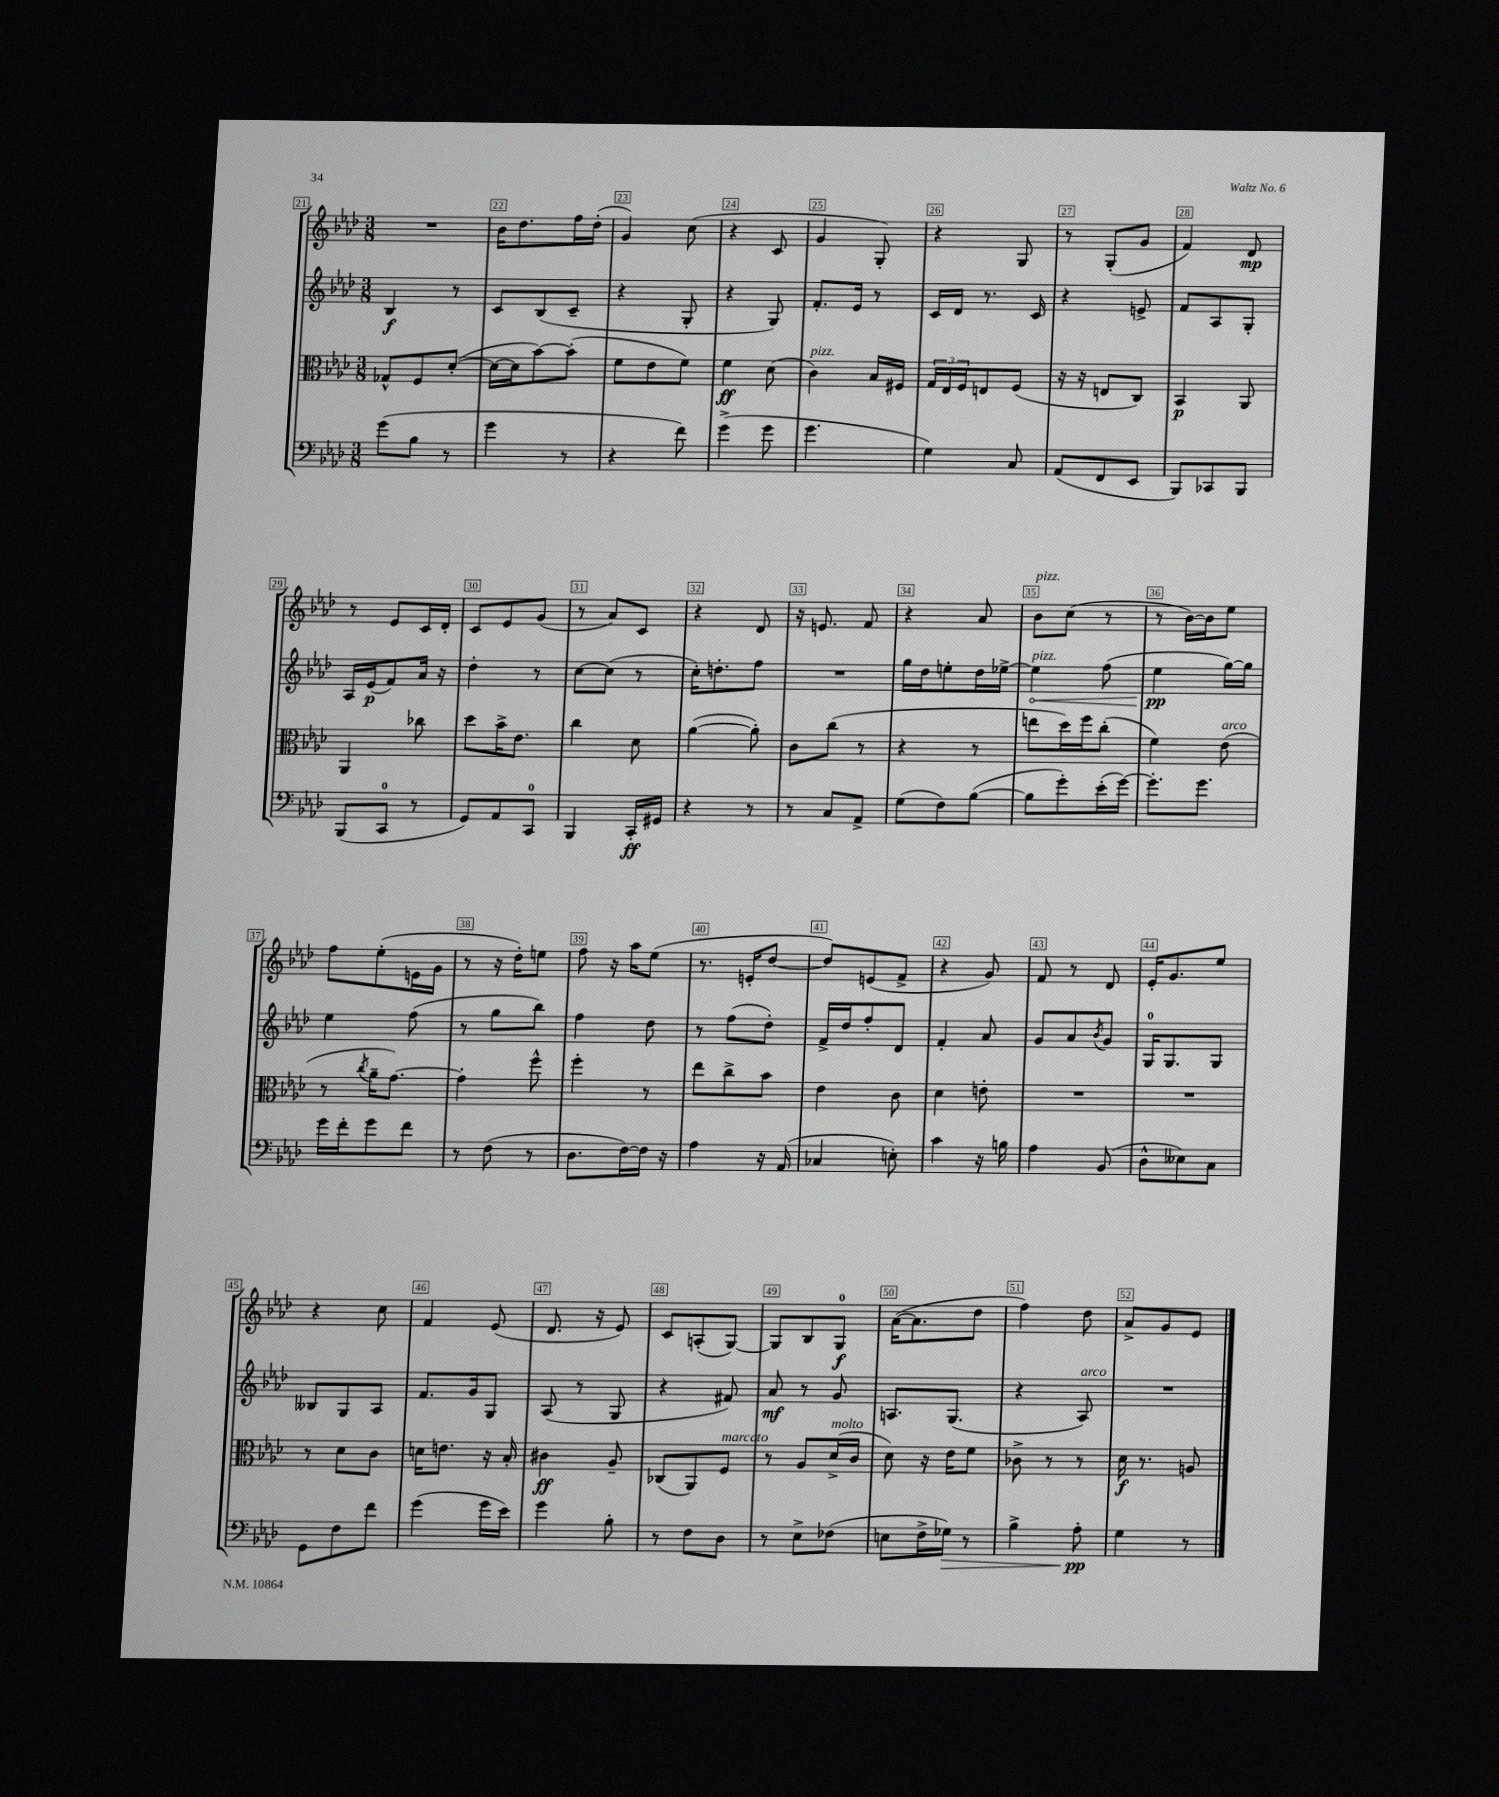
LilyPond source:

<<
\new StaffGroup <<
\new Staff = "s0" {
    \clef treble \key aes \major \numericTimeSignature \time 3/8
    R4. |
    bes'16 des''8. f''16 des''16-.( |
    g'4) c''8( |
    r4 c'8 |
    g'4 g8-.) |
    r4 g8 |
    r8 g8-.( g'8 |
    f'4) des'8\mp |
    r8 ees'8 c'16 des'16-. |
    c'8 ees'8 g'8( |
    r8 aes'8) c'8 |
    r4 des'8 |
    r16 e'8. f'8 |
    r4 aes'8 |
    bes'8^\markup { \italic "pizz." } c''8( r8 |
    r8 bes'16~) bes'16 ees''8 |
    f''8 ees''8-.( e'16 g'16 |
    r8 r16 des''16-.) e''8 |
    f''8 r16 aes''16 ees''8( |
    r8. e'16-. des''8~ |
    des''8) e'8( f'8-> |
    r4 g'8) |
    f'8 r8 des'8 |
    ees'16-. g'8. ees''8 |
    r4 c''8 |
    f'4 ees'8( |
    des'8. r16 ees'8) |
    c'8 a8-.( g8~) |
    g8 bes8 g8-0\f |
    aes'16~( aes'8. des''8 |
    f''4) des''8 |
    aes'8-> g'8 ees'8 \bar "|." |
}
\new Staff = "s1" {
    \clef treble \key aes \major \numericTimeSignature \time 3/8
    bes4\f r8 |
    c'8 bes8( c'8-- |
    r4 g8-. |
    r4 g8) |
    f'8.-. ees'16 r8 |
    c'16 des'16 r8. c'16 |
    r4 e'8-> |
    f'8 aes8 g8-. |
    aes16 ees'16\p( f'8) aes'16 r16 |
    des''4-. r8 |
    c''8~ c''8( r8 |
    c''16-.) d''8.-. f''8 |
    R4. |
    g''16 des''16 e''8-. des''16 ees''16~-> |
    \once \override Hairpin.circled-tip = ##t ees''4\<^\markup { \italic "pizz." } f''8( |
    ees''4\pp\! g''16~) g''16 |
    ees''4 f''8( |
    r8 g''8 bes''8) |
    f''4 des''8 |
    r8 f''8( des''8-.) |
    f'16-> des''16 f''8-. des'8 |
    f'4-. aes'8 |
    g'8 aes'8 \acciaccatura { bes'8 } g'8 |
    g16-0 g8. g8 |
    beses8 g8 aes8 |
    f'8. g'16 g8 |
    aes8( r8 g8 |
    r4 fis'8) |
    aes'8\mf r8 g'8 |
    a8. g8.( |
    r4 aes8^\markup { \italic "arco" }) |
    R4. \bar "|." |
}
\new Staff = "s2" {
    \clef alto \key aes \major \numericTimeSignature \time 3/8
    ges8-^ f8 des'8~-.( |
    des'16~ des'16 bes'8~) bes'8-.( |
    f'8 ees'8 f'8) |
    f'4\ff des'8( |
    c'4^\markup { \italic "pizz." }) bes16 fis16 |
    \tuplet 3/2 { g16 ees16 f16 } e8 f8( |
    r16 r16 e8 c8) |
    bes,4\p aes,8 |
    aes,4 ces''8 |
    des''8 bes'16-> ees'8. |
    c''4 des'8 |
    aes'4~( aes'8-.) |
    c'8 c''8( r8 |
    r4 r8 |
    e''8 des''16) f''16 c''8-.( |
    f'4) ees'8^\markup { \italic "arco" }( |
    r8 \acciaccatura { c''8 } aes'16-- g'8.~) |
    g'4-. f''8-^ |
    f''4-. r8 |
    ees''8 c''8-> bes'8 |
    ees'4 c'8 |
    des'4 e'8-. |
    R4. |
    R4. |
    r8 des'8 c'8 |
    d'16 e'8. r16 bes16-. |
    cis'4\ff aes8-- |
    ces8( aes,8) f8^\markup { \italic "marcato" } |
    r8 aes8 des'16->^\markup { \italic "molto" }( c'16 |
    des'8) r16 ees'16 f'8 |
    ces'8-> r8 r8 |
    des'16\f r8. a8 \bar "|." |
}
\new Staff = "s3" {
    \clef bass \key aes \major \numericTimeSignature \time 3/8
    g'8( bes8 r8 |
    g'4 r8 |
    r4 f'8) |
    g'4->( g'8 |
    g'4. |
    g4) c8 |
    aes,8( f,8 ees,8 |
    bes,,8) ces,8 bes,,8 |
    bes,,8( c,8-0 r8 |
    g,8) aes,8 c,8-0 |
    bes,,4 c,16-.\ff gis,16 |
    r4 r8 |
    r8 c8 aes,8-> |
    g8( f8) bes8~( |
    bes8 g'8-.) ees'16-.( g'16~) |
    g'8.-. g'8. |
    g'16 f'16-. g'8 f'8 |
    r8 f8( r8 |
    des8. f16~) f16 r16 |
    aes4 r16 aes,16( |
    ces4 e8-.) |
    c'4 r16 b16 |
    aes4 bes,8( |
    des8-^ eeses8) c8 |
    g,8 f8 f'8 |
    g'4( g'16 ees'16) |
    g'4 bes8-. |
    r8 f8 des8 |
    r8 ees8-> fes8( |
    e8 f16-> ges16\>) r8 |
    bes4-> aes8-.\pp\! |
    g4 r8 \bar "|." |
}
>>
>>
\layout { \context { \Score currentBarNumber = #21 \override BarNumber.break-visibility = ##(#f #t #t) barNumberVisibility = #all-bar-numbers-visible \override BarNumber.stencil = #(make-stencil-boxer 0.1 0.3 ly:text-interface::print) } }
